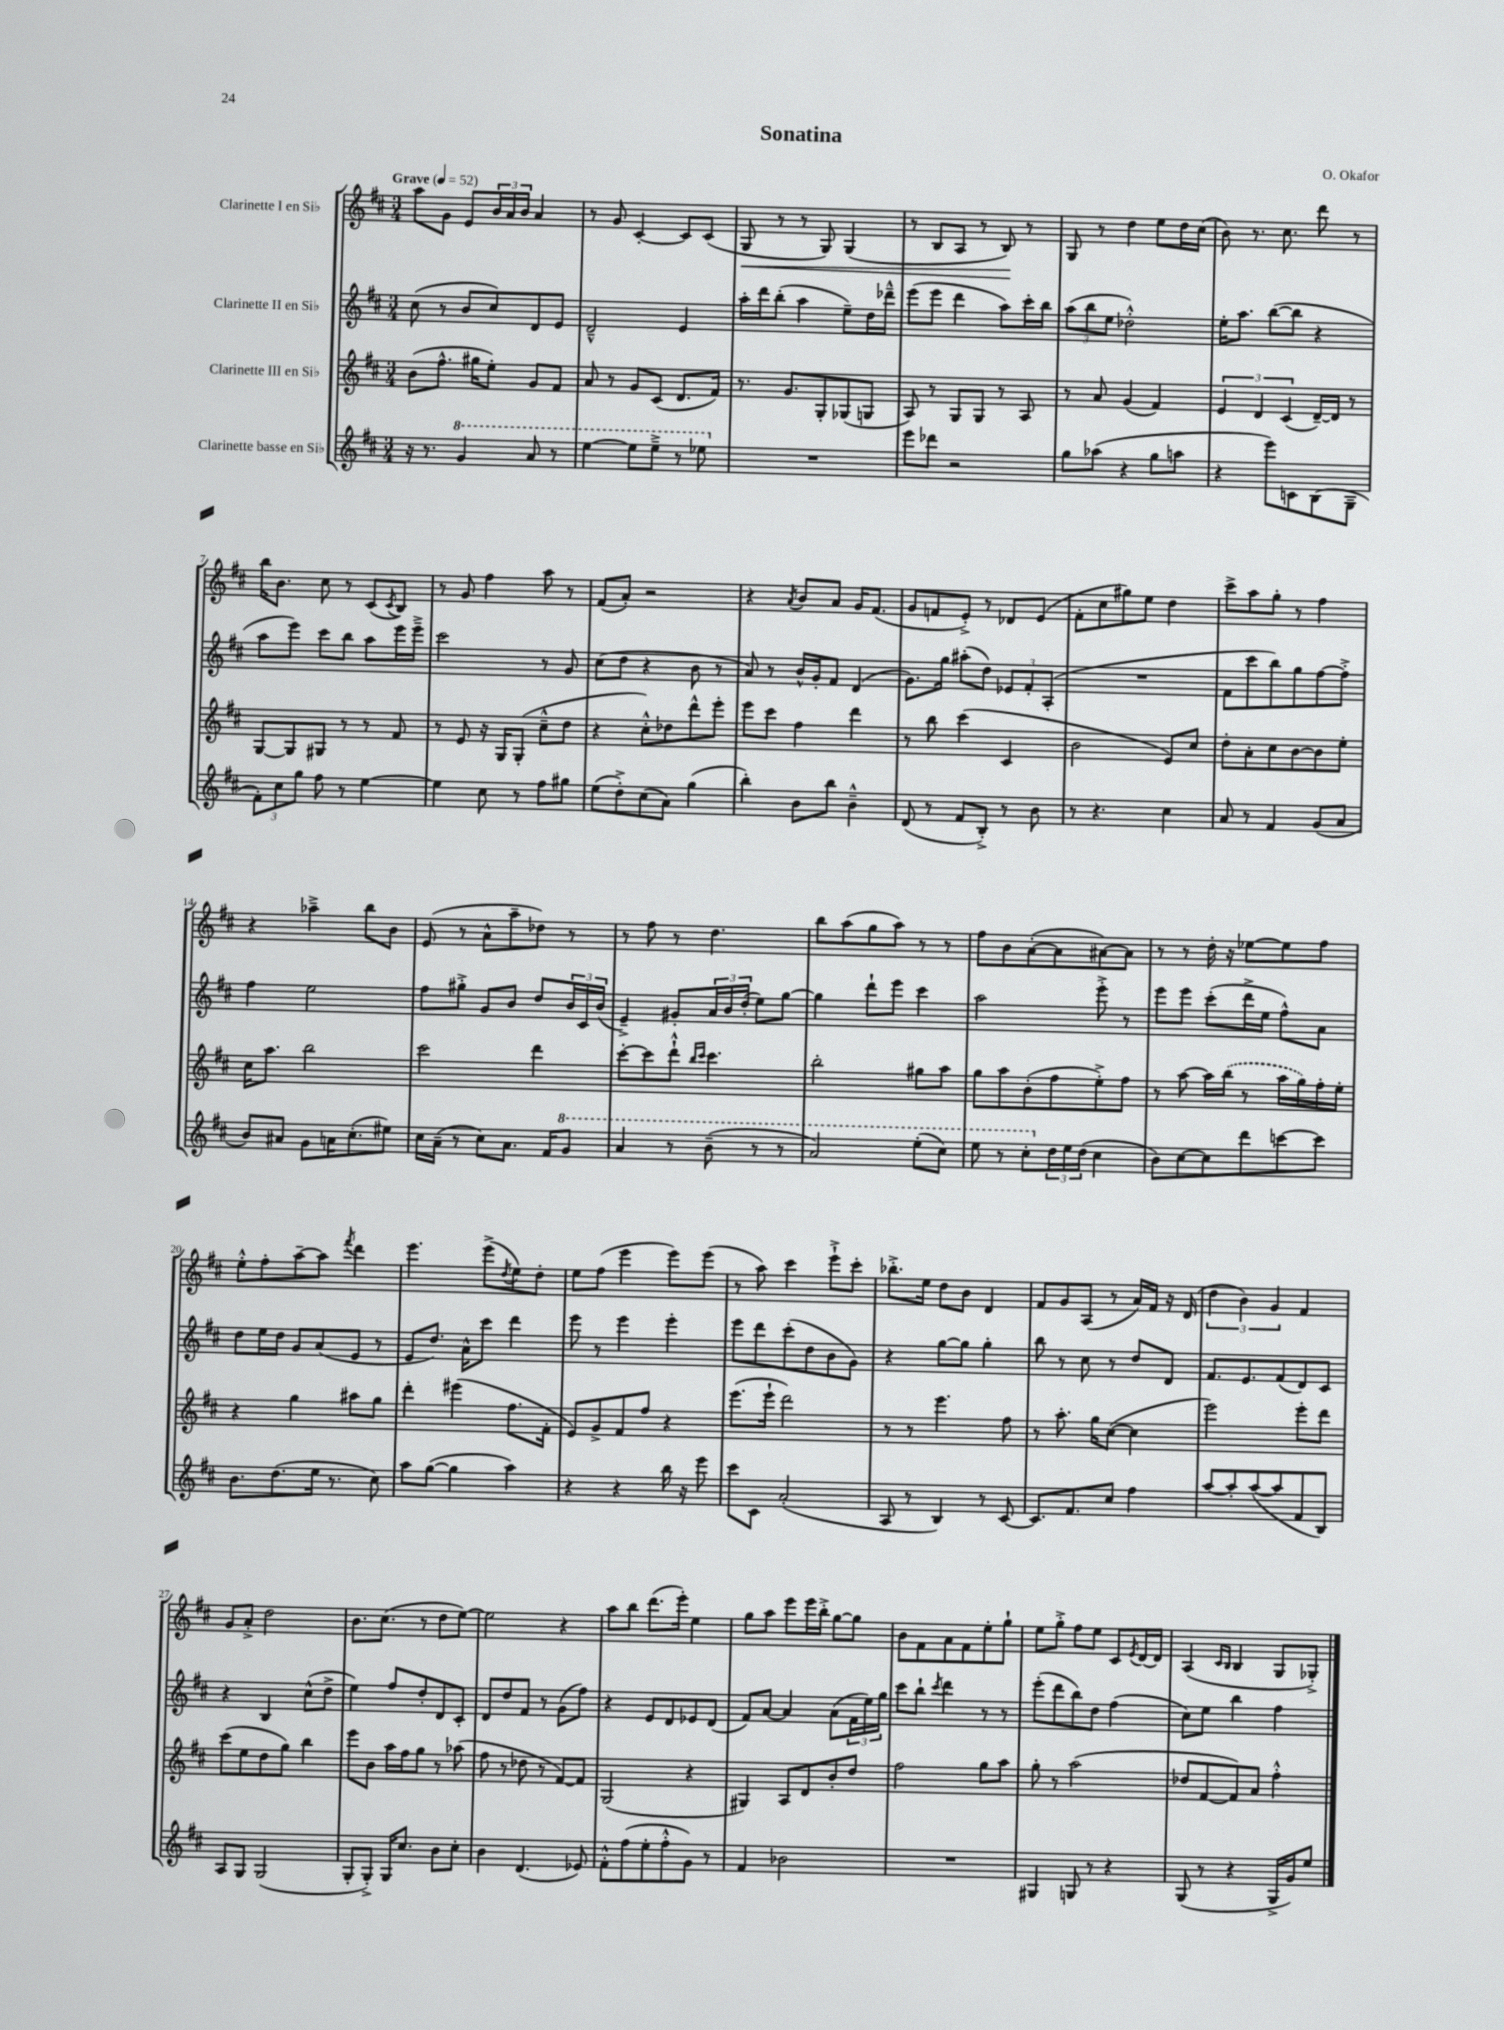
\header { title = "Sonatina" composer = "O. Okafor" }
<<
\new StaffGroup <<
\new Staff = "s0" \with { instrumentName = "Clarinette I en Sib" } {
    \clef treble \key d \major \numericTimeSignature \time 3/4 \tempo "Grave" 4 = 52
    a''8 g'8 e'8 \tuplet 3/2 { b'16 a'16 b'16 } a'4 |
    r8 g'8 cis'4~-. cis'8 cis'8( |
    g8\< r8 r8 g8) g4( |
    r8 b8 a8 r8 b8\!) r8 |
    g8 r8 d''4 e''8 d''16 cis''16( |
    b'8) r8. cis''8. d'''8 r8 |
    b''16 b'8. cis''8 r8 cis'8( \acciaccatura { cis'8 } b8) |
    r8 g'8 fis''4 a''8 r8 |
    fis'8( a'8-.) r2 |
    r4 \acciaccatura { a'8 } b'8 a'8 g'16 fis'8.( |
    g'8 f'8 e'8-.->) r8 des'8 e'8( |
    fis'8-. cis''8 gis''8) e''8 d''4 |
    cis'''8-> a''8 g''8-. r8 fis''4 |
    r4 aes''4---> b''8 b'8 |
    e'8( r8 a'8-^ a''8-- des''8) r8 |
    r8 fis''8 r8 d''4. |
    b''8 a''8( g''8 a''8) r8 r8 |
    fis''8 b'8 a'8~-.( a'8 ais'8~) ais'8 |
    r8 r8 d''16-. r16 ees''8~ ees''8 fis''8 |
    e''8-.-^ fis''8-. a''8~-- a''8 \acciaccatura { fis'''8 } d'''4 |
    e'''4. e'''8->( \acciaccatura { d''8 } e''8) d''8-. |
    e''8 fis''8( e'''4 e'''8) e'''8( |
    r8 a''8) cis'''4 e'''8-!-> cis'''8-. |
    bes''8.-.-> e''16 d''8 b'8 d'4 |
    fis'8 g'8 a8( r8 a'16) fis'16 r16 d'16( |
    \tuplet 3/2 { d''4 b'4) g'4 } fis'4 |
    g'8 a'8-.-> d''2 |
    b'8. cis''8.( r8 d''8 e''8~) |
    e''2 r4 |
    a''8 b''8 d'''8.( e'''16-.) e''4 |
    g''8 a''8 e'''8 e'''16 b''16-.-> g''8~ g''8 |
    b'8 fis'8 a'8 fis'8 e''8-. g''8-! |
    e''8 g''8-.-> fis''8 e''8 cis'8 \acciaccatura { e'8 } d'16~ d'16 |
    a4( \grace { cis'16 b16 } b4 g8 ges8-.->) \bar "|." |
}
\new Staff = "s1" \with { instrumentName = "Clarinette II en Sib" } {
    \clef treble \key d \major \numericTimeSignature \time 3/4
    cis''8( r8 b'8 cis''8) d'8 e'8 |
    d'2---^ e'4 |
    a''16-. d'''16 b''8-.( a''4 e''8--) d''16 des'''16---^ |
    e'''8( e'''8 d'''4 a''8) cis'''16-. b''16 |
    \tuplet 3/2 { a''8( b''8 e''8 } des''2-.-^) |
    e''16-. a''8. b''8~( b''8 r4 |
    a''8 e'''8) cis'''8 b''8 a''8 e'''16 e'''16---> |
    cis'''2 r8 g'8 |
    cis''8( d''8 r4 b'8 r8 |
    a'8) r8 b'16-^ g'16-. fis'8 d'4( |
    g'8.) g''16 ais''8-.( d''8) \tuplet 3/2 { ees'8 fis'8-. a8-.( } |
    R2. |
    fis'8 cis'''8 b''8) g''8 fis''8~ fis''8-.-> |
    fis''4 e''2 |
    fis''8 gis''8-.-> g'8 b'8 d''8 \tuplet 3/2 { b'16 cis'16 b'16( } |
    e'4--->) gis'8-. \tuplet 3/2 { a'16 b'16 d''16-.( } e''8) g''8~ |
    g''4 d'''8-! e'''8 cis'''4 |
    a''2 e'''8-.-> r8 |
    e'''8 e'''8 cis'''8-.( d'''16-> e''16 fis''8-^) a'8 |
    d''8 e''16 d''16 g'8 a'8( e'8 r8 |
    e'8 d''8.) a'16-^ cis'''8 d'''4 |
    e'''8 r8 e'''4 e'''4-. |
    e'''8 d'''8 cis'''8-.( d''8 b'8 g'8) |
    r4 g''8~ g''8 g''4-. |
    b''8 r8 cis''8 r8 d''8 d'8 |
    fis'8. e'8. fis'8( d'8) cis'8 |
    r4 b4 cis''8-^( d''8-> |
    e''4) fis''8 d''8-. d'8 cis'8-. |
    d'8 d''8 fis'8 r8 g'8( fis''8) |
    r4 e'8 d'8 ees'8 d'8( |
    fis'8) a'8~ a'4 a'8( \tuplet 3/2 { fis'16 e''16) g''16 } |
    cis'''8 b''8-! \acciaccatura { cis'''8 } d'''4 r8 r8 |
    e'''8-.( d'''8 b''8) d''8 fis''4( |
    cis''8) e''8 b''4 fis''4 \bar "|." |
}
\new Staff = "s2" \with { instrumentName = "Clarinette III en Sib" } {
    \clef treble \key d \major \numericTimeSignature \time 3/4
    b'8( fis''8.-^ gis''16 e''8-.) g'8 fis'8 |
    a'8 r8 g'8 cis'8( d'8. fis'16) |
    r8. g'8. g8-. ges8( g8 |
    a8) r8 g8 g8 r8 a8 |
    r8 a'8 g'4( fis'4) |
    \tuplet 3/2 { e'4 d'4 cis'4( } d'16~--) d'16 r8 |
    g8~ g8 gis8 r8 r8 fis'8 |
    r8 e'8 r16 g16 g8-.( cis''8---^ d''8 |
    r4 cis''8-.-^) des''8 d'''8-^ e'''8-. |
    e'''8 cis'''8 fis''4 d'''4 |
    r8 b''8 cis'''4( cis'4 |
    b'2 e'8) cis''8 |
    d''8-. a'8-. cis''8 b'8~ b'8 e''8-. |
    cis''16 a''8. b''2 |
    cis'''2 d'''4 |
    cis'''8~-. cis'''8 d'''8-!-^ \grace { b''16 cis'''16 } cis'''4. |
    b''2-. gis''8 a''8 |
    g''8 a''8 b'8-.( fis''8 e''8-.->) fis''8 |
    r8 a''8~ a''16 \once \slurDashed b''16( r8 a''16 g''16) fis''16-. e''16-. |
    r4 g''4 ais''8 g''8 |
    d'''4-. eis'''4( fis''8. fis'16-. |
    e'8) g'8-> fis'8 fis''8 r4 |
    e'''8.( e'''16-! d'''2) |
    r8 r8 e'''4. fis''8 |
    r8 a''8.-. g''16 cis''8~( cis''4 |
    e'''2) e'''8-. d'''8 |
    cis'''8( e''8 d''8 g''8) b''4 |
    e'''8 b'8 a''16 fis''16 g''8 r8 aes''8( |
    fis''8 r8 des''8 r8 fis'8~) fis'8 |
    g2( r4 |
    gis4) a8 d'8 b'8-. d''8 |
    fis''2 g''8 a''8 |
    g''8-. r8 a''2( |
    des''8 fis'8~ fis'8) a'8 fis''4-.-^ \bar "|." |
}
\new Staff = "s3" \with { instrumentName = "Clarinette basse en Sib" } {
    \clef treble \key d \major \numericTimeSignature \time 3/4
    r16 r8. \ottava #1 g''4 a''8 r8 |
    e'''4~ e'''8 e'''8---> r8 ees'''8 \ottava #0 |
    R2. |
    e'''8 des'''8 r2 |
    g''8 aes''8( r4 g''8 a''8 |
    r4 e'''8) c'8 b8( g8-- |
    \tuplet 3/2 { fis'8-.) cis''8 g''8 } fis''8 r8 e''4~ |
    e''4 cis''8 r8 fis''8 gis''8 |
    e''8( d''8-.->) cis''8( a'8) g''4( |
    b''4-.) b'8 b''8 b'4---^ |
    d'8( r8 fis'8 b8-.->) r8 b'8 |
    r8 r4. cis''4 |
    a'8 r8 fis'4 g'8( a'8 |
    b'8) ais'8 g'8 a'16 cis''8.-.( eis''8) |
    cis''16 a'16--( r8 cis''8) a'8. fis'16 \ottava #1 g''8 |
    a''4 r8 b''8--( r8 r8 |
    a''2) e'''8-.( cis'''8) |
    e'''8 r8 cis'''8-. \ottava #0 \tuplet 3/2 { d''16 e''16 d''16( } cis''4 |
    b'8) cis''8~ cis''8 d'''8 c'''8~ c'''8 |
    b'8. d''8.( e''16 r8. cis''8) |
    a''8 g''8~( g''4 a''4) |
    r4 r4 b''16 r16 e'''8 |
    cis'''8 cis'8 a'2-.( |
    a8 r8 b4) r8 cis'8~ |
    cis'8. fis'8. cis''8 fis''4 |
    a''8~ a''8-. a''8~( a''8 fis'8 b8) |
    a8 g8 g2( |
    g8-. g8-.->) g16 cis''8. b'8 cis''8-. |
    b'4 d'4.( ees'8) |
    fis'8-.-^ fis''8( e''8-. fis''8-.-^ g'8) r8 |
    fis'4 bes'2 |
    R2. |
    gis4 g8 r8 r4 |
    g8( r8 r4 g16-> g'16) e''8 \bar "|." |
}
>>
>>
